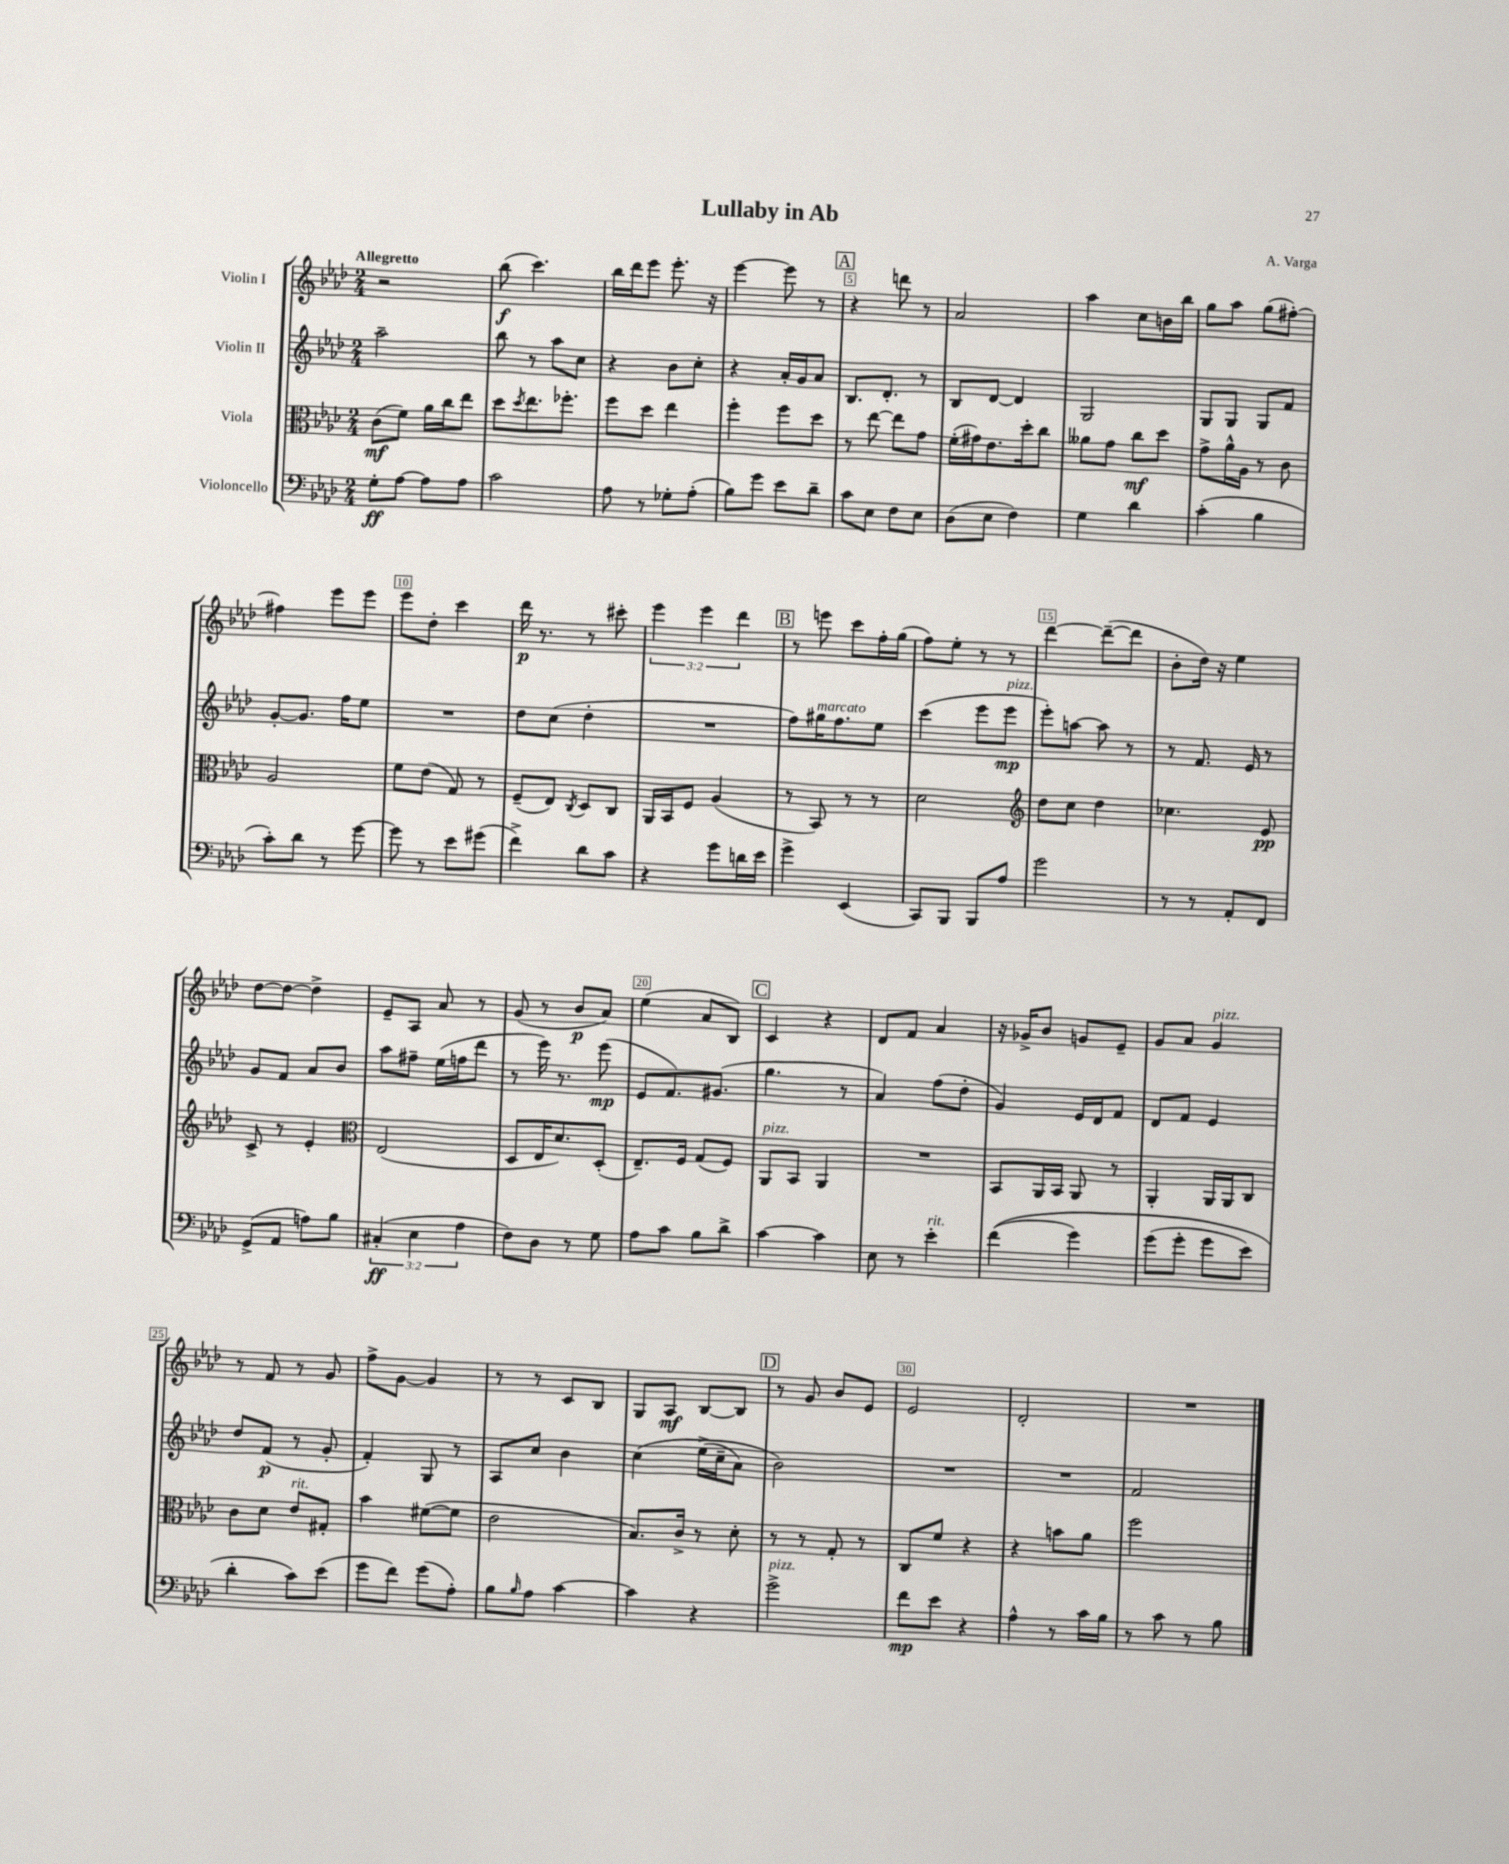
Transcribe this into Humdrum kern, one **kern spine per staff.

**kern	**kern	**kern	**kern
*staff4	*staff3	*staff2	*staff1
*clefF4	*clefC3	*clefG2	*clefG2
*k[b-e-a-d-]	*k[b-e-a-d-]	*k[b-e-a-d-]	*k[b-e-a-d-]
*M2/4	*M2/4	*M2/4	*M2/4
8G'\L	(8c\L	2aa-~\	2r
[8A-\J	8f\J)	.	.
8A-\]L	16a-\LL	.	.
.	16cc\J	.	.
8A-\J	8ee-\J	.	.
=	=	=	=
2c\	8dd-\L	8bb-\	(8bb-\
.	8qdd-/	.	.
.	8.ee-\	8r	4.ccc\)
.	.	8aa-\L	.
.	8.ff-'\J	.	.
.	.	8cc\J	.
=	=	=	=
8A-\	8ff\L	4r	16bb-\LL
.	.	.	16ddd-\J
8r	8dd-\J	.	8eee-\J
8G-'\L	4ee-\	8b-\L	8.eee-'\
(8A-'\J	.	8cc'\J	.
.	.	.	16r
=	=	=	=
8B-\L)	4ff'\	4r	[4eee-\
8g\J	.	.	.
8e-\L	8ff\L	16a-'/LL	8eee-\]
.	.	16g/J	.
8d-~\J	8dd-\J	8a-/J	8r
=	=	=	=
8c\L	8r	8.B-/L	4r
8E-\J	[8ee-\	.	.
.	.	8.d-'/J	.
8F\L	8ee-\]L	.	8ddd\
8E-\J	8g\J	8r	8r
=	=	=	=
(8D-\L	(16f'\LL	8B-/L	2a-/
.	16g#\J)	.	.
8E-\J	8.e-\	[8d-/J	.
4F\)	.	4d-/]	.
.	16dd-'\k	.	.
.	8cc\J	.	.
=	=	=	=
4G\	8a--\L	2G/	4aa-\
.	8g\J	.	.
4d-\	8cc\L	.	8cc\L
.	8dd-\J	.	16b\L
.	.	.	16bb-\JJ
=	=	=	=
(4c'\	8g^\L	8G/L	8gg\L
.	16a-^^\L	8G/J	8aa-\J
.	16A-\JJ	.	.
4B-\	8r	8G/L	(8gg\L
.	8c\	8f/J	[8ff#'\J)
=	=	=	=
8c'\L)	2A-/	[8g'/L	4ff#\]
8d-\J	.	8.g/]J	.
8r	.	.	8eee-\L
.	.	16ff\LK	.
[8g\	.	8ee-\J	8eee-\J
=	=	=	=
8g\]	8f\L	2r	8eee-\L
8r	(8e-\J	.	8dd-'\J
8e-\L	8G/)	.	4ccc\
(8g#\J	8r	.	.
=	=	=	=
4f^\)	(8F~/L	8dd-\L	16ddd-\
.	.	.	8.r
.	8E-/J)	(8cc\J	.
.	8qC/	.	.
8d-\L	8D-/L	4dd-'\	8r
8c\J	8C/J	.	8ccc#'\
=	=	=	=
4r	16AA-/LL	2r	6eee-\
.	16BB-/J	.	.
.	8F/J	.	.
.	.	.	6eee-\
8g\L	(4A-/	.	.
.	.	.	6ddd-\
16d\L	.	.	.
16e-\JJ	.	.	.
=	=	=	=
4g^\	8r	8ff\L)	8r
.	8BB-/)	16gg#\K	8eee\
.	.	8.ff\	.
(4EE-/	8r	.	8ccc\L
.	8r	8ee-\J	16ff'\L
.	.	.	(16gg\JJ
=	=	=	=
8CC/L)	2d-\	(4ccc\	8ff\L)
8BBB-/J	.	.	8ee-'\J
8BBB-/L	.	8eee-\L	8r
8A-/J	.	8eee-\J	8r
=	=	=	=
*	*clefG2	*	*
2g\	8dd-\L	8eee-'\L)	[4ddd-\
.	8cc\J	[8aa\J	.
.	4dd-\	8aa\]	(8ddd-~\_L
.	.	8r	8ddd-\]J
=	=	=	=
8r	4.cc-\	8r	8b-'\L
8r	.	8.f/	16dd-\Jk)
.	.	.	16r
8AA-'/L	.	.	4ee-\
.	.	16e-/	.
8FF/J	8e-/	8r	.
=	=	=	=
(8GG^/L	8c^/	8g/L	[8dd-\L
8AA-/J	8r	8f/J	8dd-\_J
8A\L)	4e-'/	8a-/L	4dd-^\]
8B-\J	.	8b-/J	.
=	=	=	=
*	*clefC3	*	*
(6C#'/	(2E-/	8aa-\L	8e-~/L
.	.	8ff#~\J	8A-/J
6E-\	.	.	.
.	.	(16ee-\LL	8a-/
.	.	16ff\J	.
6A-\	.	.	.
.	.	8ddd-\J	8r
=	=	=	=
8F\L)	8D-/L	8r	(8g/
8D-\J	16E-/K	16eee-\)	8r
.	8.d-/)	8.r	.
8r	.	.	8b-/L
8G\	(8D-'/J	(8eee-\	8a-/J)
=	=	=	=
8A-\L	8.E-~/L)	8e-/L	(4ee-\
8c\J	.	8.f/)	.
.	16F/Jk	.	.
8B-\L	(8G/L	.	8a-/L
.	.	(8.g#/J	.
8d-^\J	8F/J)	.	8B-/J)
=	=	=	=
[4c\	8AA-/L	4.gg\	4c/
.	8BB-/J	.	.
4c\]	4AA-/	.	4r
.	.	8r	.
=	=	=	=
8E-\	2r	4a-/)	8d-/L
8r	.	.	8f/J
4e-'\	.	(8ff\L	4a-/
.	.	8dd-'\J	.
=	=	=	=
&((4f\	8BB-/L	4g/)	16r
.	.	.	16g-^/LK
.	16AA-/L	.	8b-/J
.	16BB-/JJ	.	.
4g\)	8AA-/	16e-/LL	8g/L
.	.	16d-/J	.
.	8r	8f/J	8e-~/J
=	=	=	=
(8g\L	4AA-'/	8d-/L	8g/L
8g'\J	.	8f/J	8a-/J
8g\L	16AA-/LL	4e-/	4g/
.	16AA-/J	.	.
8e-\J)	8C/J	.	.
=	=	=	=
4d-'\	8c\L	8dd-/L	8r
.	8d-\J	(8f/J	8f/
8c\L&)	8e-/L	8r	8r
(8e-\J	8G#'/J	8g'/	8g/
=	=	=	=
8g\L	4b-\	4f'/)	8ff^\L
8f\J)	.	.	[8g\J
(8g\L	([8f#\L	8G/	4g/]
8A-'\J)	8f#\]J	8r	.
=	=	=	=
8B-\L	2e-\	8A-/L	8r
16qqB-/	.	.	.
8A-\J	.	8cc/J	8r
[4c\	.	4b-\	8c/L
.	.	.	8B-/J
=	=	=	=
4c\]	8.B-/L)	&(4cc\	8G/L
.	.	.	8A-/J
.	16c^/Jk	.	.
4r	8r	(16ee-^\LL	[8B-/L
.	.	16cc~\J	.
.	8d-'\	8a-\J)	8B-/]J
=	=	=	=
2g^\	8r	2b-\&)	8r
.	8r	.	8g/
.	8G'/	.	8b-/L
.	8r	.	8e-/J
=	=	=	=
8f\L	8C/L	2r	2e-/
8e-\J	8f/J	.	.
4r	4r	.	.
=	=	=	=
4A-^^\	4r	2r	2d-'/
8r	8b\L	.	.
16c\LL	8a-\J	.	.
16B-\JJ	.	.	.
=	=	=	=
8r	2ff\	2f/	2r
8c\	.	.	.
8r	.	.	.
8B-\	.	.	.
==	==	==	==
*-	*-	*-	*-
